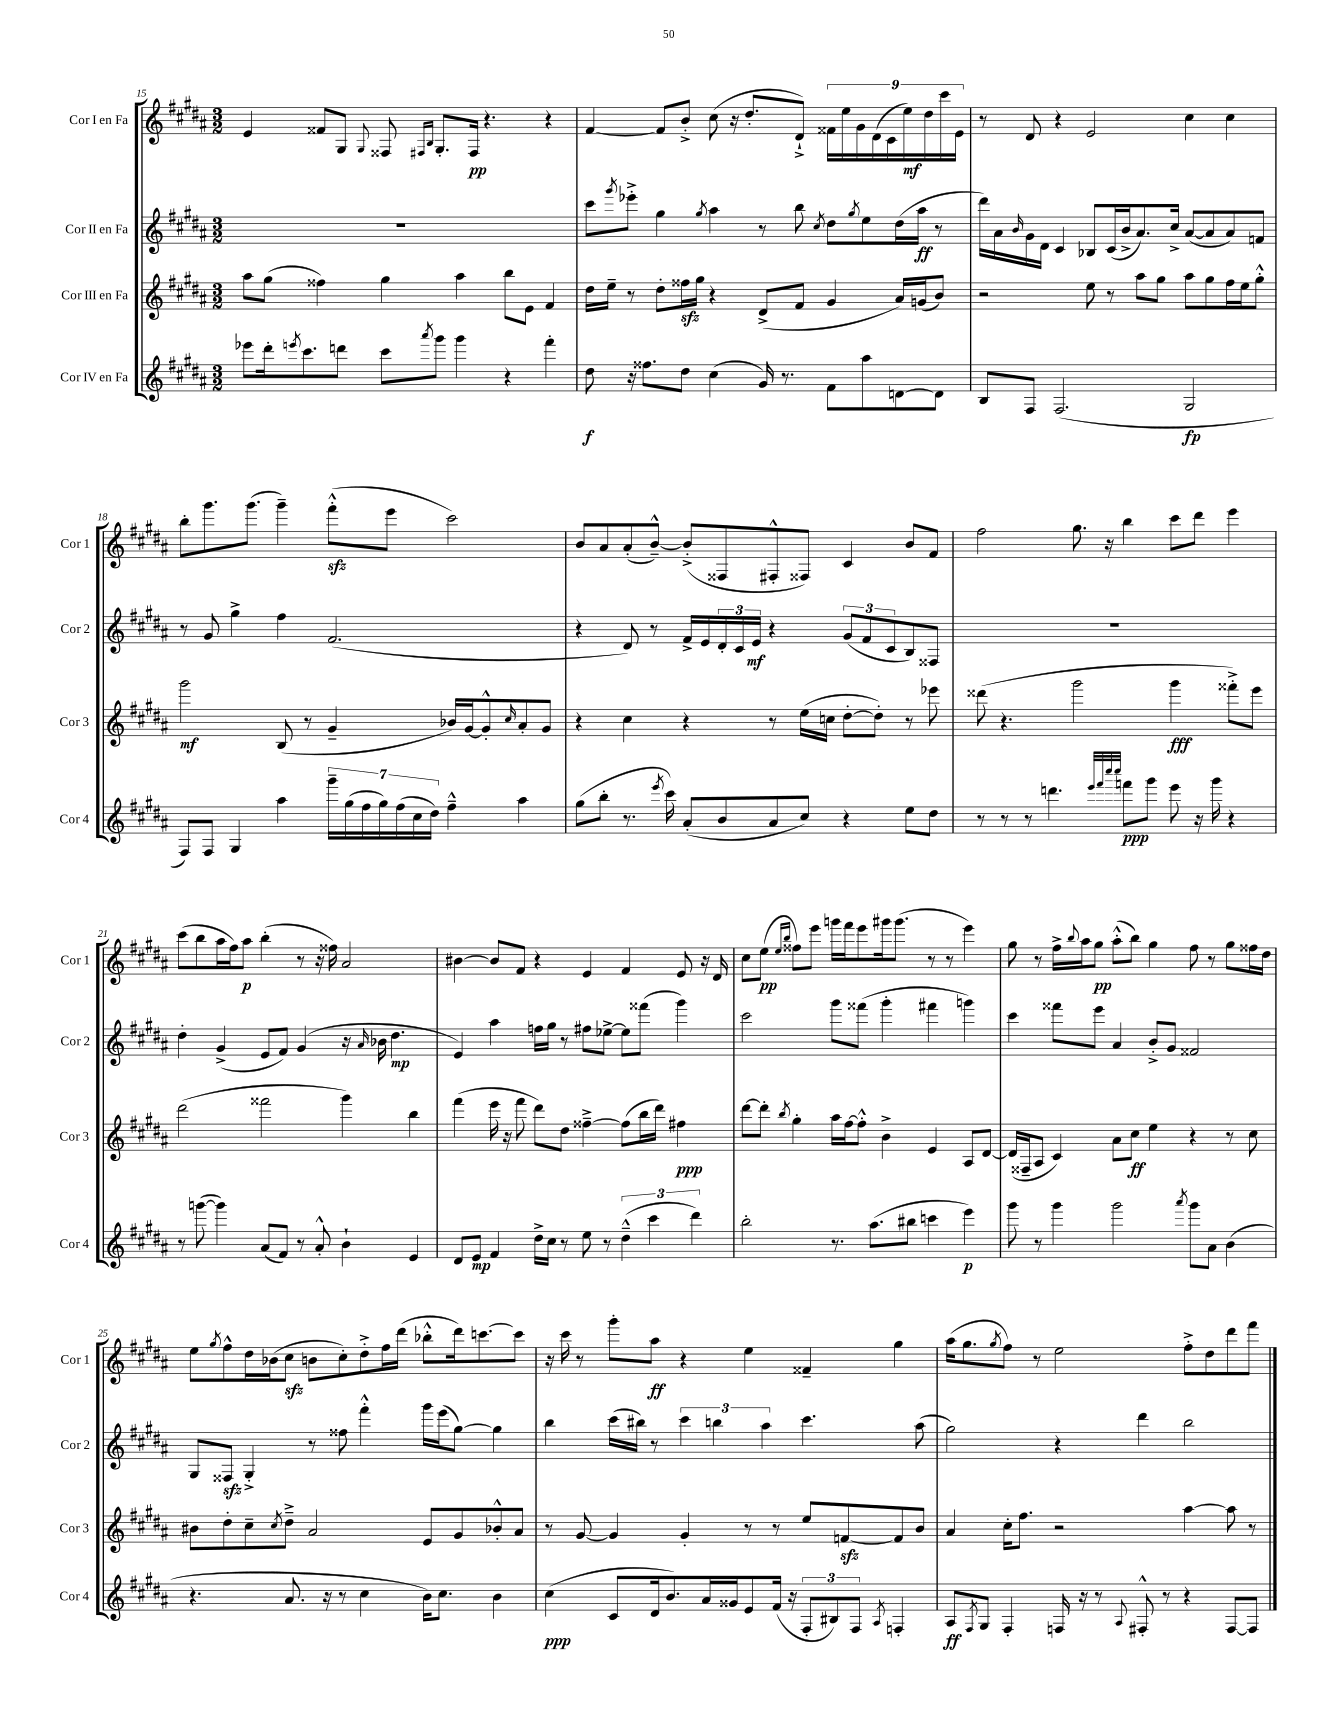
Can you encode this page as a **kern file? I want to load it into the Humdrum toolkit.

**kern	**kern	**kern	**kern
*staff4	*staff3	*staff2	*staff1
*clefG2	*clefG2	*clefG2	*clefG2
*k[f#c#g#d#a#]	*k[f#c#g#d#a#]	*k[f#c#g#d#a#]	*k[f#c#g#d#a#]
*M3/2	*M3/2	*M3/2	*M3/2
8eee-	8aa#	1.r	4e
16ddd#'	(8gg#	.	.
8qeee	.	.	.
8.ccc#	.	.	.
.	4ff##)	.	8f##
8ddd	.	.	8G#
.	.	.	8qqG#
8ccc#	4gg#	.	8F##
.	.	.	16qqF#
8qaaa#	.	.	16qqB
8ggg#	.	.	8.G#'
4ggg#	4aa#	.	.
.	.	.	16F#
.	.	.	4.r
4r	8bb	.	.
.	8e	.	.
4fff#'	4f#	.	4r
=	=	=	=
8dd#	16dd#	8ccc#	[4f#
.	16ee~	.	.
.	.	8qggg#	.
16r	8r	8eee-'^	.
8.ff##	.	.	.
.	8dd#'	4gg#	8f#]
8dd#	16ff##	.	8b'^
.	16gg#	.	.
.	.	8qgg#	.
(4cc#	4r	4aa#	(8cc#
.	.	.	16r
.	.	.	8.dd#'
16g#)	(8d#^	8r	.
8.r	.	.	.
.	8f#	8bb	8d#`^)
.	.	8qcc#	.
8f#	4g#	8dd#	18f##
.	.	.	18ee
.	.	.	18g#
.	.	8qgg#	.
8aa#	.	8ee	.
.	.	.	(18d#
.	.	.	18c#
[8d	16a#)	(16dd#	.
.	.	.	18ee)
.	(16g	16aa#	.
.	.	.	18dd#
8d]	8b)	8r	.
.	.	.	18ccc#
.	.	.	18e
=	=	=	=
8B	2r	16ddd#)	8r
.	.	16a#	.
.	.	16qqb	.
8F#	.	16g#	8d#
.	.	16d#	.
(2.F#	.	4c#	4r
.	8ee	8B-	2e
.	8r	(16c#	.
.	.	16b^	.
.	8aa#	8.a#)	.
.	8gg#	.	.
.	.	16cc#^	.
2G#	8aa#	([8a#	4cc#
.	8gg#	8a#]	.
.	16ff#	8a#)	4cc#
.	16ee	.	.
.	8gg#'^^	8f	.
=	=	=	=
8F#)	2ggg#	8r	8bb'
8F#	.	8g#	8.ggg#
4G#	.	4gg#^	.
.	.	.	(8.ggg#
4aa#	(8B	4ff#	4ggg#~)
.	8r	.	.
28ggg#~	4g#~	(2.f#	(8fff#'^^
(28gg#	.	.	.
28ff#	.	.	.
28gg#)	.	.	.
.	.	.	8eee
(28ff#	.	.	.
28cc#	.	.	.
28dd#)	.	.	.
4ff#~^^	16b-)	.	2ccc#)
.	[16g#	.	.
.	8g#'^^]	.	.
.	16qqcc#	.	.
4aa#	8a#'	.	.
.	8g#	.	.
=	=	=	=
(8gg#	4r	4r	8b
8bb'	.	.	8a#
8.r	4cc#	8d#)	(8a#'
.	.	8r	[8b~^^)
8qeee	.	.	.
16ccc#)	.	.	.
(8a#'	4r	16f#^	(8b'^]
.	.	16e	.
8b	.	24d#'	8F##
.	.	24c#	.
.	.	24e	.
8a#	8r	4r	8F#'^^
8cc#)	(16ee	.	8F##)
.	16cc	.	.
4r	[8dd#'	(12g#	4c#
.	.	12f#	.
.	8dd#'])	.	.
.	.	12c#	.
8ee	8r	8B)	8b
8dd#	8eee-	8F##	8f#
=	=	=	=
8r	(8ddd##	1.r	2ff#
8r	4.r	.	.
8r	.	.	.
4.ddd	.	.	.
.	2ggg#	.	8.gg#
.	.	.	16r
32qqeee	.	.	.
32qqfff#	.	.	.
32qqcccc#	.	.	.
32qqcccc#	.	.	.
8fff	.	.	4bb
8ggg#	.	.	.
8eee	4ggg#	.	8ccc#
16r	.	.	8ddd#
16ggg#	.	.	.
4r	8fff##'^)	.	4eee
.	8eee	.	.
=	=	=	=
8r	(2ddd#	4dd#'	(8ccc#
([8ggg	.	.	8bb
4ggg])	.	(4g#^	16aa#
.	.	.	16ff#)
.	.	.	8aa#
(8a#	2fff##	8e	(4bb'
8f#)	.	8f#)	.
8r	.	(4g#	8r
8a#'^^	.	.	16r
.	.	.	16ff##)
4b`	4ggg#)	16r	2a#
.	.	16qqa#	.
.	.	16b-	.
.	.	4.dd#	.
4e	4bb	.	.
=	=	=	=
8d#	(4fff#	4e)	[4b#
8e	.	.	.
4f#	16eee	4aa#	8b#]
.	16r	.	.
.	8fff#	.	8f#
16dd#^	8ddd#)	16ff	4r
16cc#	.	16gg#	.
8r	8dd#	8r	.
8ee	[4ff##~^	8ff#	4e
8r	.	[8ee-^	.
(6dd#~^^	(8ff##]	8ee-]	4f#
.	16bb	(8fff##	.
6ccc#	.	.	.
.	16ddd#)	.	.
.	4ff#	4ggg#)	8e
6ddd#)	.	.	.
.	.	.	16r
.	.	.	16d#
=	=	=	=
2bb'	[8ddd#	2ccc#	8cc#
.	8ddd#']	.	(8ee
.	.	.	16qqee
.	8qbb	.	16qqbb
.	4gg#'	.	8ff##)
.	.	.	8eee
8.r	16aa#	8ggg#	16ggg
.	[16ff#	.	16fff#
.	8ff#'^^]	(8fff##	8eee
(8.aa#	.	.	.
.	4b^	4ggg#'	16ggg#
.	.	.	(8.ggg#
8bb#	.	.	.
4ccc	4e	4fff#	8r
.	.	.	8r
4eee)	8A#	4ggg)	4eee)
.	[8d#	.	.
=	=	=	=
8ggg#	(16d#]	4ccc#	8gg#
.	16F##~	.	.
8r	8A#	.	8r
4ggg#	4c#)	8fff##	16ff#^
.	.	.	8qqbb
.	.	.	16aa#
.	.	8eee	8gg#
2ggg#	8a#	4a#	(8aa#'^^
.	8cc#	.	8bb)
.	4ee	8b'^	4gg#
.	.	8g#	.
8qaaa#	.	.	.
8ggg#	4r	2f##	8ff#
8a#	.	.	8r
(4b	8r	.	8gg#
.	8cc#	.	16ff##
.	.	.	16dd#
=	=	=	=
4.r	8b#	8G#	8ee
.	.	.	8qgg#
.	8dd#'	8F##	8ff#^^
.	8cc#~	4G#'^	16dd#
.	.	.	(16b-
.	8qcc#	.	.
8.a#	8dd#~^	.	8cc#
.	2a#	8r	8b
16r	.	.	.
8r	.	8ff##	8cc#')
4cc#	.	4fff#'^^	8dd#'^
.	.	.	16ff#
.	.	.	(16ddd#
16b)	8e	16ggg#	8bb-'^^
8.cc#	.	(16eee	.
.	8g#	[8gg#)	16ddd#)
.	.	.	[8.ccc
4b	8b-'^^	4gg#]	.
.	8a#	.	8ccc]
=	=	=	=
(4cc#	8r	4bb	16r
.	.	.	16ccc#
.	[8g#	.	8r
8c#	4g#]	(16ccc#	8ggg#'
.	.	16bb#)	.
16d#	.	8r	8aa#
8.b)	.	.	.
.	4g#'	6ccc#	4r
16a#	.	.	.
.	.	6bb	.
16g##	.	.	.
8e	8r	.	4ee
.	.	6aa#	.
(16f#	8r	.	.
16r	.	.	.
12F#'	8ee	4.ccc#	4f##~
12B#)	.	.	.
.	[8f	.	.
12F#	.	.	.
8qA#	.	.	.
4F'	8f]	.	4gg#
.	8b	(8aa#	.
=	=	=	=
8A#	4a#	2gg#)	(16aa#
.	.	.	8.gg#
8qF#	.	.	.
8G#	.	.	.
.	.	.	8qgg#
4F#'	16cc#'	.	8ff#)
.	8.ff#	.	.
.	.	.	8r
16F	2r	4r	2ee
16r	.	.	.
8r	.	.	.
8qqA#	.	.	.
8F#'^^	.	4ddd#	.
8r	.	.	.
4r	[4aa#	2bb	8ff#'^
.	.	.	8dd#
[8F#	8aa#]	.	8ddd#
8F#]	8r	.	8fff#
==	==	==	==
*-	*-	*-	*-
